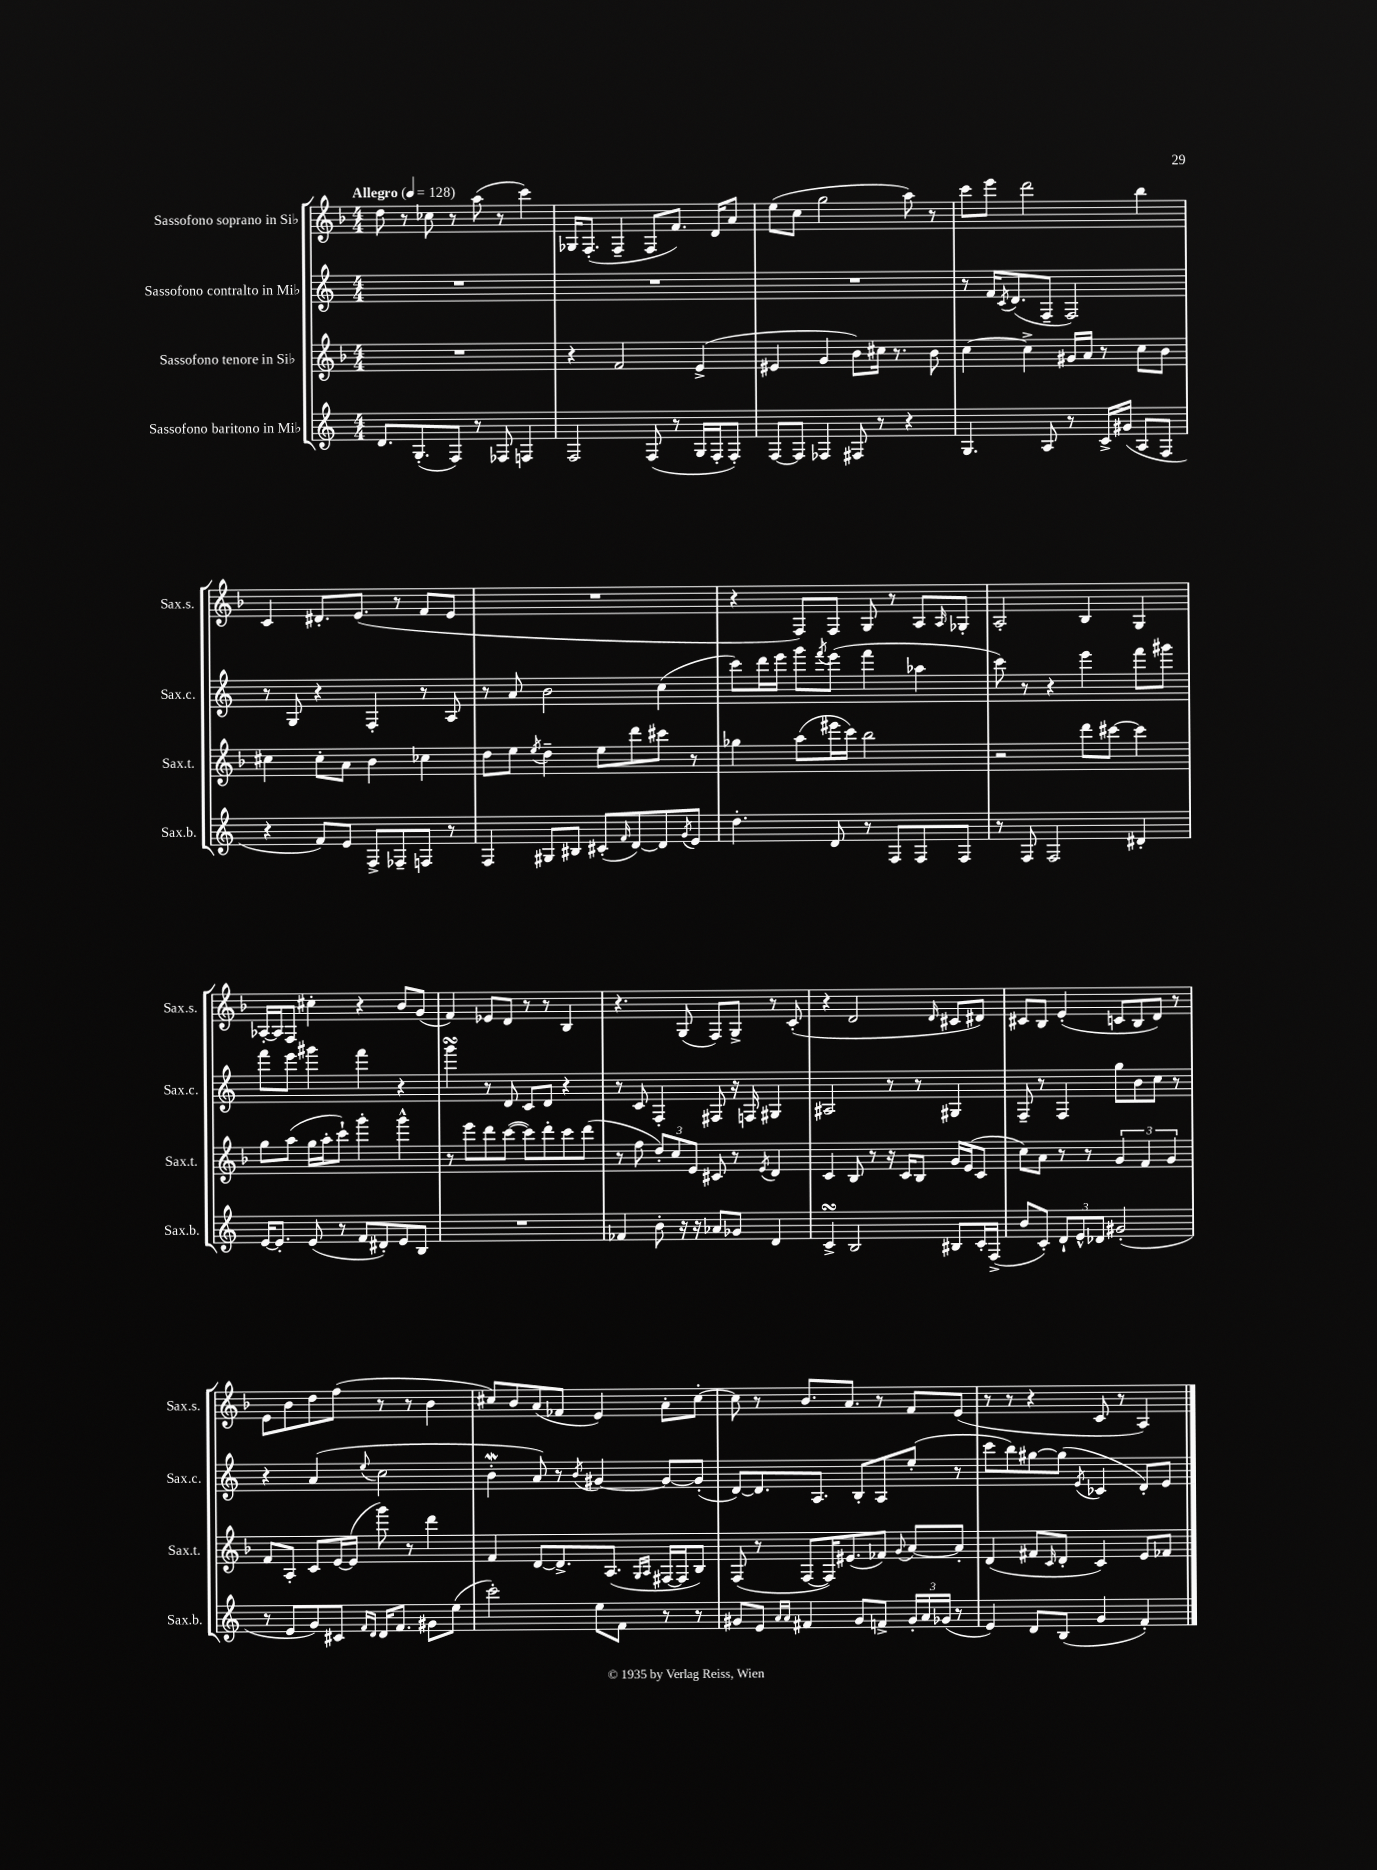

**kern	**kern	**kern	**kern
*part4	*part3	*part2	*part1
*staff4	*staff3	*staff2	*staff1
*I"Sassofono baritono in Mi♭	*I"Sassofono tenore in Si♭	*I"Sassofono contralto in Mi♭	*I"Sassofono soprano in Si♭
*I'Sax.b.	*I'Sax.t.	*I'Sax.c.	*I'Sax.s.
*clefG2	*clefG2	*clefG2	*clefG2
*k[]	*k[b-]	*k[]	*k[b-]
*M4/4	*M4/4	*M4/4	*M4/4
*MM128	*MM128	*MM128	*MM128
=1	=1	=1	=1
!	!	!	!LO:TX:a:B:t=Allegro
8.d/L	1r	1r	8dd\
.	.	.	8r
(8.G'/	.	.	.
.	.	.	8cc-X\
8F/J)	.	.	8r
8r	.	.	(8aa\
8F-X/	.	.	8r
4Fn/	.	.	4ccc\)
=2	=2	=2	=2
2F/	4r	1r	16G-X/KL
.	.	.	(8.F'/J
.	2f/	.	4F~/
(8F/	.	.	8F/L
8r	.	.	8.f/J)
16G/LL	(4e^/	.	.
16F'/J	.	.	16d/KL
8F'/J)	.	.	8a/J
=3	=3	=3	=3
[8F/L	4e#X/	1r	(8ee\L
8F/J]	.	.	8cc\J
4F-X/	4g/	.	2gg\
8F#X/	8b-\L)	.	.
8r	16cc#X\Jk	.	.
.	8.r	.	.
4r	.	.	8aa\)
.	8b-\	.	8r
=4	=4	=4	=4
4.G/	[4cc\	8r	8ccc\L
.	.	16f/KL	8eee\J
.	.	8qc/	.
.	.	(8.d/	.
.	4cc^\]	.	2ddd\
8A/	.	8F~/J	.
8r	16g#X/LL	2F/)	.
.	16a/JJ	.	.
16c^/LL	8r	.	.
(16g#X/JJ	.	.	.
8A/L	8cc\L	.	4bb-\
8F/J	8b-\J	.	.
!!LO:LB:g=z
=5	=5	=5	=5
4r	4cc#X\	8r	4c/
.	.	8G/	.
8f/L)	8cc#'\L	4r	8.d#X'/L
8e/J	8a\J	.	.
.	.	.	(8.e/J
8F^/L	4b-\	4F'/	.
8F-X~/	.	.	8r
8Fn/J	4cc-X\	8r	8f/L
8r	.	8A/	8e/J
=6	=6	=6	=6
4F/	8dd\L	8r	1r
.	8ee\J	8a/	.
.	8qee/	.	.
8G#X/L	4dd~\	2b\	.
8B#X/J	.	.	.
(8c#X'/L	8ee\L	.	.
16qqf/	.	.	.
[8d/)	8ddd\	.	.
8d/]	8ccc#X\J	(4cc\	.
8qg/	.	.	.
8e/J	8r	.	.
=7	=7	=7	=7
4.dd'\	4gg-X\	8ccc\L)	4r
.	.	16ddd\L	.
.	.	16eee\JJ	.
.	(8aa\L	8ggg\L	8F/L)
.	.	8qfff/	.
8d/	16eee#X\L	(8eee\J	8F/J
.	16ccc\JJ)	.	.
8r	2bb-\	4fff\	8G/
8F/L	.	.	8r
8F/	.	4aa-X\	8A/L
.	.	.	16qqA/
8F/J	.	.	8G-X'/J
=8	=8	=8	=8
8r	2r	8ccc\)	2A'/
8F/	.	8r	.
2F/	.	4r	.
.	8ddd\L	4eee\	4B-/
.	[8ccc#X\J	.	.
4d#X'/	4ccc#\]	8fff\L	4G/
.	.	8ggg#X\J	.
!!LO:LB:g=z
=9	=9	=9	=9
[16e/KL	8gg\L	8fff\L	[16A-X'/LL
8.e'/J]	.	.	16A-/J]
.	(8aa\J	8eee\J	8F/J
(8e/	16gg\LL	4ggg#X\	4cc#X'\
.	16aa'\J	.	.
8r	8ccc`\J)	.	.
8f/L	4ggg'\	4fff\	4r
8d#X'/)	.	.	.
8e/	4ggg^^\	4r	8b-/L
8B/J	.	.	(8g/J
=10	=10	=10	=10
1r	8r	4gggsSSS\	4f/)
.	8eee\L	.	.
.	8ddd\	8r	8e-X/L
.	([8ccc\J	8d/	8d/J
.	8ccc\L])	8c/L	8r
.	8ddd'\	8d/J	8r
.	8ccc\	4r	4B-/
.	(8ddd\J	.	.
=11	=11	=11	=11
4f-X/	8r	8r	4.r
.	8ff\	8c/	.
8b'\	12dd'/L)	4F'/	.
.	12cc/	.	.
16r	.	.	(8G/
.	12e/J	.	.
16r	.	.	.
8a-X/L	8c#X/	8F#X/	8F/L)
8g-X/J	8r	16r	8G^/J
.	.	16Fn/	.
.	8qe/	.	.
4d/	4d/	4G#X/	8r
.	.	.	(8c'/
=12	=12	=12	=12
4csSSs^/	4c/	2A#X/	4r
2B/	8B-/	.	2d/
.	8r	.	.
.	16r	8r	.
.	16c/KL	.	.
.	8B-/J	8r	.
.	.	.	16qqd/
8B#X/L	16g/LL	4G#X/	8c#X/L
.	(16e/J	.	.
16c'/L	8c/J	.	8d#X/J)
(16F^/JJ	.	.	.
=13	=13	=13	=13
8b/L	8cc\L)	8F~/	8c#X/L
8c'/J)	8a\J	8r	8B-/J
12d`/L	8r	4F/	(4e'/
12e^^/	.	.	.
.	8r	.	.
12d-X/J	.	.	.
(2g#X'/	6g/	8gg\L	8cn/L
.	.	8b\	8B-/
.	6f/	.	.
.	.	8cc\J	8d/J)
.	6g/	.	.
.	.	8r	8r
!!LO:LB:g=z
=14	=14	=14	=14
8r	8f/L	4r	8e\L
8e/L	8A'/J	.	8b-\
8g/)	8c/L	(4a/	8dd\
8c#X/J	[16e/L	.	(8ff\J
.	(16e/JJ]	.	.
16qqf/LL	.	.	.
16qqd/JJ	.	8qqee/	.
16d/KL	8ggg\)	2cc\	8r
8.f/J	.	.	.
.	8r	.	8r
8g#X\L	4ddd\	.	4b-\
(8ee\J	.	.	.
=15	=15	=15	=15
2ccc'\)	4f/	4bW'\	8cc#X/L)
.	.	.	8b-/
.	[8d/L	8a/)	(8a/
.	8.d^/]	8r	8f-X/J
.	.	8qb/	.
8ee\L	.	[4g#X/	4e/)
.	(8.A/J	.	.
8f\J	.	.	.
.	16qqG/LL	.	.
.	16qqA/JJ	.	.
8r	[16F#X/LL	8g#/L_	8a'\L
.	16F#/J]	.	.
8r	8B-/J)	(8g#'/J]	[8cc#'\J
=16	=16	=16	=16
8g#X/L	(8F/	[8d/L)	8cc#\]
8e/J	8r	8.d/]	8r
16qqa/LL	.	.	.
16qqa/JJ	.	.	.
4f#X/	[8F/L	.	8.b-/L
.	.	8.A/J	.
.	16F/K])	.	.
.	(8.e#X/	.	8.a/J
8g#/L	.	8B'/L	.
8fn^/J	8f-X/J)	8A/	8r
.	8qqg/	.	.
24g#'/LL	[8a/L	(8ee'/J	8f/L
24a/	.	.	.
(24g-X/JJ	.	.	.
8r	8a'/J]	8r	(8e/J
=17	=17	=17	=17
4e/)	(4d/	8ccc\L	8r
.	.	8bb\)	8r
8d/L	8f#X/L	[8gg#X\	4r
.	16qqc/	.	.
(8B/J	8d'/J	(8gg#\J]	.
.	.	8qe/	.
4g/	4c/)	4c-X/	8c/
.	.	.	8r
4f'/)	8e/L	8d'/L)	4A/)
.	8f-X/J	8e/J	.
==	==	==	==
*-	*-	*-	*-
